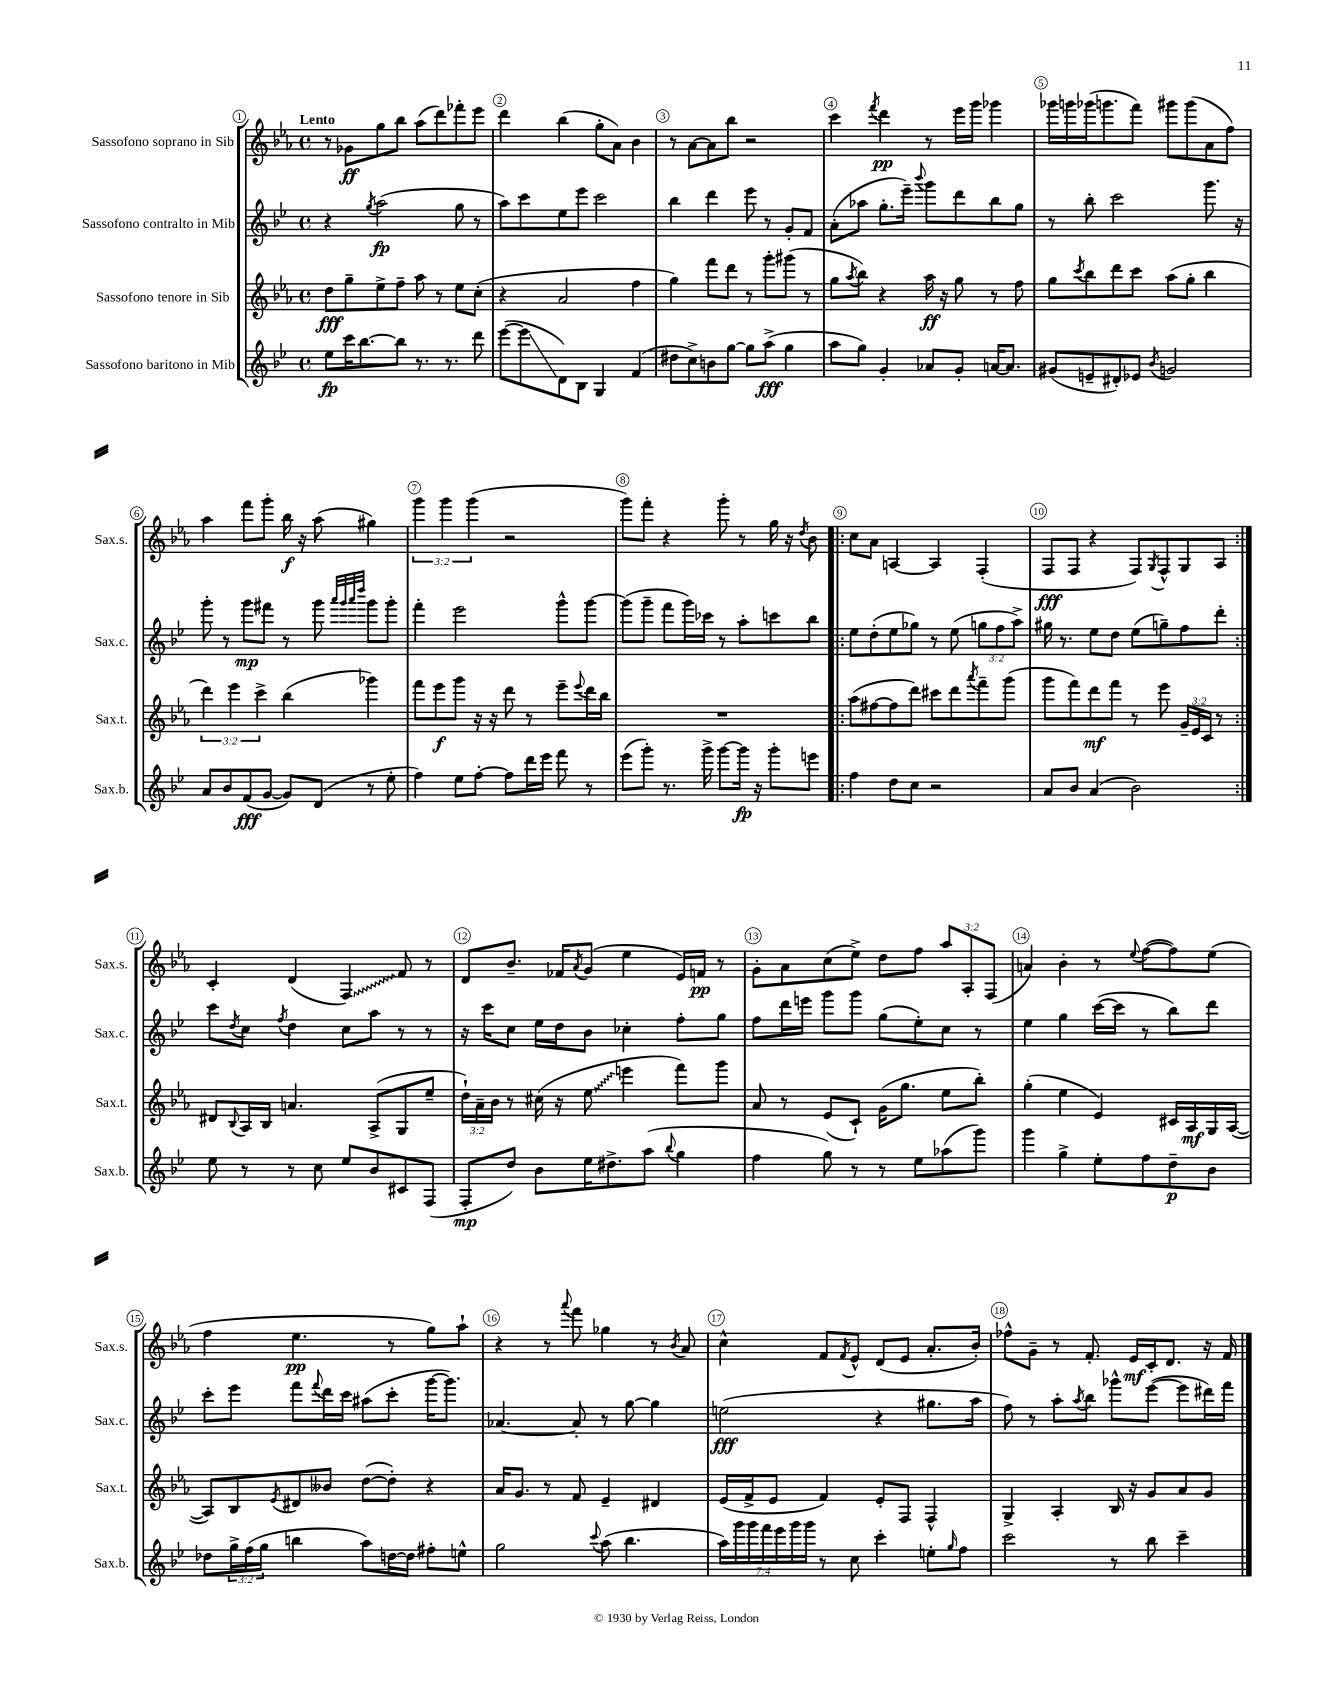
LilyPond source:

<<
\new StaffGroup <<
\new Staff = "s0" \with { instrumentName = "Sassofono soprano in Sib" shortInstrumentName = "Sax.s." } {
    \clef treble \key ees \major \defaultTimeSignature \time 4/4 \override Staff.TupletNumber.text = #tuplet-number::calc-fraction-text \tempo "Lento"
    r8 ges'8\ff g''8 bes''8 aes''8( d'''8) fes'''8-. ees'''8 |
    d'''4 bes''4( g''8-. aes'8) bes'4 |
    r8 aes'8~ aes'8 bes''8 r2 |
    c'''4 \acciaccatura { f'''8 } d'''4\pp r8 ees'''16 g'''16 ges'''4 |
    ges'''16 g'''16 ges'''16( g'''8. f'''8) gis'''8 gis'''8( aes'8 f''8) |
    aes''4 f'''8 g'''8-. bes''16\f r16 aes''8( gis''4) |
    \tuplet 3/2 { g'''4 g'''4 g'''4( } r2 |
    g'''8) f'''8-. r4 g'''8-. r8 g''16 r16 \acciaccatura { d''8 } bes'8 |
    \repeat volta 2 { c''8 aes'8 a4~ a4 f4-.( |
    f8\fff f8 r4 f8) \acciaccatura { g8 } f8-^ g8 aes8 | }
    c'4-. d'4( \once \override Glissando.style = #'zigzag f4\glissando) f'8 r8 |
    d'8 bes'8.-- fes'16 \acciaccatura { aes'8 } g'8( ees''4 ees'16) f'16\pp r8 |
    g'8-. aes'8 c''8( ees''8->) d''8 f''8 \tuplet 3/2 { aes''8 aes8-. f8( } |
    a'4) bes'4-. r8 \appoggiatura { ees''8 } f''8~( f''8) ees''8( |
    f''4 ees''4.\pp r8 g''8) aes''8-! |
    r4 r8 \appoggiatura { aes'''8 } f'''8 ges''4 r8 \acciaccatura { bes'8 } aes'8 |
    c''4-^ f'8 \acciaccatura { f'8 } ees'8-^ d'8( ees'8 aes'8.-. bes'16-.) |
    fes''8-^ g'8-- r8 f'8.-. ees'16\mf c'16-. d'8. r16 f'16 \bar "|." |
}
\new Staff = "s1" \with { instrumentName = "Sassofono contralto in Mib" shortInstrumentName = "Sax.c." } {
    \clef treble \key bes \major \defaultTimeSignature \time 4/4 \override Staff.TupletNumber.text = #tuplet-number::calc-fraction-text
    r4 \acciaccatura { g''8 } a''2\fp( g''8 r8 |
    a''8) c'''8 ees''8 ees'''8 c'''2 |
    bes''4 d'''4 ees'''8 r8 g'8-. f'8 |
    a'8-.( aes''8 g''8.-. ees'''16--) \appoggiatura { bes'''8 } g'''8 d'''8 bes''8 g''8 |
    r8 bes''8-. c'''2 g'''8. r16 |
    g'''8-. r8 g'''8\mp fis'''8 r8 g'''8 \grace { a'''32 g'''32 a'''32 d''''32 } g'''8 g'''8-. |
    f'''4-. ees'''2 g'''8-^ g'''8~ |
    g'''8( g'''8-- f'''8 g'''16) ces'''16 r8 a''8-. c'''8 bes''8 |
    \repeat volta 2 { ees''8 d''8-.( ees''8 ges''8) r8 ees''8( \tuplet 3/2 { g''8 f''8 a''8->) } |
    gis''16 r8. ees''8 d''8 ees''8( g''8--) f''8 d'''8-. | }
    c'''8 \acciaccatura { d''8 } c''8 \acciaccatura { f''8 } d''4 c''8 a''8 r8 r8 |
    r16 c'''16 c''8 ees''16 d''16 bes'8 ces''4-. f''8-. g''8 |
    f''8 d'''16 e'''16 g'''8 g'''8 g''8( ees''8-.) c''8 r8 |
    ees''4 g''4 c'''16~( c'''16 r8 bes''8) d'''8 |
    c'''8-. ees'''8 f'''8 \appoggiatura { f'''8 } d'''16 c'''16 ais''8( c'''8-. g'''16~ g'''8.) |
    aes'4.~ aes'8-. r8 g''8~ g''4 |
    e''2\fff( r4 gis''8. a''16 |
    f''8) r8 a''8-. \acciaccatura { a''8 } bes''8 ges'''8-^ ees'''8~( ees'''8 dis'''16) f'''16 \bar "|." |
}
\new Staff = "s2" \with { instrumentName = "Sassofono tenore in Sib" shortInstrumentName = "Sax.t." } {
    \clef treble \key ees \major \defaultTimeSignature \time 4/4 \override Staff.TupletNumber.text = #tuplet-number::calc-fraction-text
    d''8\fff g''8-- ees''8-> f''8-- aes''8 r8 ees''8 c''8-.( |
    r4 aes'2 f''4 |
    g''4) f'''8 d'''8 r8 g'''8-. gis'''8( r8 |
    g''8 \acciaccatura { aes''8 } bes''8) r4 aes''16\ff r16 g''8 r8 f''8 |
    g''8 \acciaccatura { c'''8 } bes''8 d'''8 c'''8 aes''8( g''8-. bes''4 |
    \tuplet 3/2 { d'''4) ees'''4 c'''4-> } bes''4( ges'''4) |
    f'''8 ees'''8\f g'''8 r16 r16 d'''8 r8 ees'''8-- \appoggiatura { ees'''8 } d'''16 bes''16 |
    R1 |
    \repeat volta 2 { aes''8( fis''8~ fis''8 d'''8) cis'''8 d'''8 \acciaccatura { aes'''8 } f'''8-- g'''8( |
    g'''8 f'''8) d'''8\mf f'''8 r8 ees'''8 \tuplet 3/2 { g'16-- ees'16 c'16 } r8 | }
    dis'8 \appoggiatura { bes8 } aes16 bes16 a'4. aes8->( g8 ees''8-- |
    \tuplet 3/2 { d''16-!) aes'16-- bes'16 } r8 cis''16( r16 \once \override Glissando.style = #'zigzag ees''8\glissando e'''4 f'''8) g'''8 |
    aes'8 r8 ees'8( c'8-!) g'16( g''8. ees''8 bes''8-.) |
    g''4-.( ees''4 ees'4) cis'16 aes16\mf g16 aes16~( |
    aes8) bes8 \acciaccatura { ees'8 } dis'8 beses'8 d''8~( d''8-.) r4 |
    aes'16 g'8. r8 f'8 ees'4-- dis'4 |
    ees'16( f'16-> ees'8 f'4) ees'8-. f8 f4-^ |
    g4-> aes4-. bes16 r16 g'8 aes'8 g'8 \bar "|." |
}
\new Staff = "s3" \with { instrumentName = "Sassofono baritono in Mib" shortInstrumentName = "Sax.b." } {
    \clef treble \key bes \major \defaultTimeSignature \time 4/4 \override Staff.TupletNumber.text = #tuplet-number::calc-fraction-text
    ees''8\fp c'''16 bes''8.~ bes''8 r8. r8. d'''8 |
    ees'''8~( ees'''8\glissando d'8) bes8 g4 f'4( |
    dis''8 c''8->) b'8 g''8~ g''8 a''8->\fff( g''4 |
    a''8 g''8) g'4-. aes'8 g'8-. a'16~ a'8. |
    gis'8( e'8-- dis'8-.) ees'8 \acciaccatura { bes'8 } g'2 |
    a'8 bes'8 f'8\fff( g'8~ g'8) d'8( r8 ees''8-. |
    f''4) ees''8 f''8~-. f''8 d'''16 ees'''16 f'''8 r8 |
    ees'''8( g'''8-.) r8. g'''16-> g'''8~ g'''16\fp r16 g'''8-. e'''8 |
    \repeat volta 2 { f''4 d''8 c''8 r2 |
    a'8 bes'8 a'4( bes'2) | }
    ees''8 r8 r8 c''8 ees''8 bes'8 cis'8 f8( |
    f8-.\mp d''8) bes'8 ees''16 dis''8.-> a''8( \appoggiatura { bes''8 } g''4 |
    f''4 g''8) r8 r8 ees''8 aes''8( g'''8) |
    g'''4 g''4-> ees''8-. f''8 d''8--\p bes'8 |
    des''8 \tuplet 3/2 { g''16-> f''16( g''16 } b''4 a''8) d''16~ d''16 fis''8-. e''8-^ |
    g''2 \appoggiatura { c'''8 } a''8( bes''4. |
    \tuplet 7/4 { a''16) g'''16 g'''16 f'''16 ees'''16 g'''16 g'''16 } r8 c''8 c'''4-. e''8-. \grace { g''16 } f''8 |
    c'''2 r8 bes''8 c'''4-- \bar "|." |
}
>>
>>
\layout { \context { \Score \override BarNumber.break-visibility = ##(#f #t #t) barNumberVisibility = #all-bar-numbers-visible \override BarNumber.stencil = #(make-stencil-circler 0.1 0.3 ly:text-interface::print) } }
